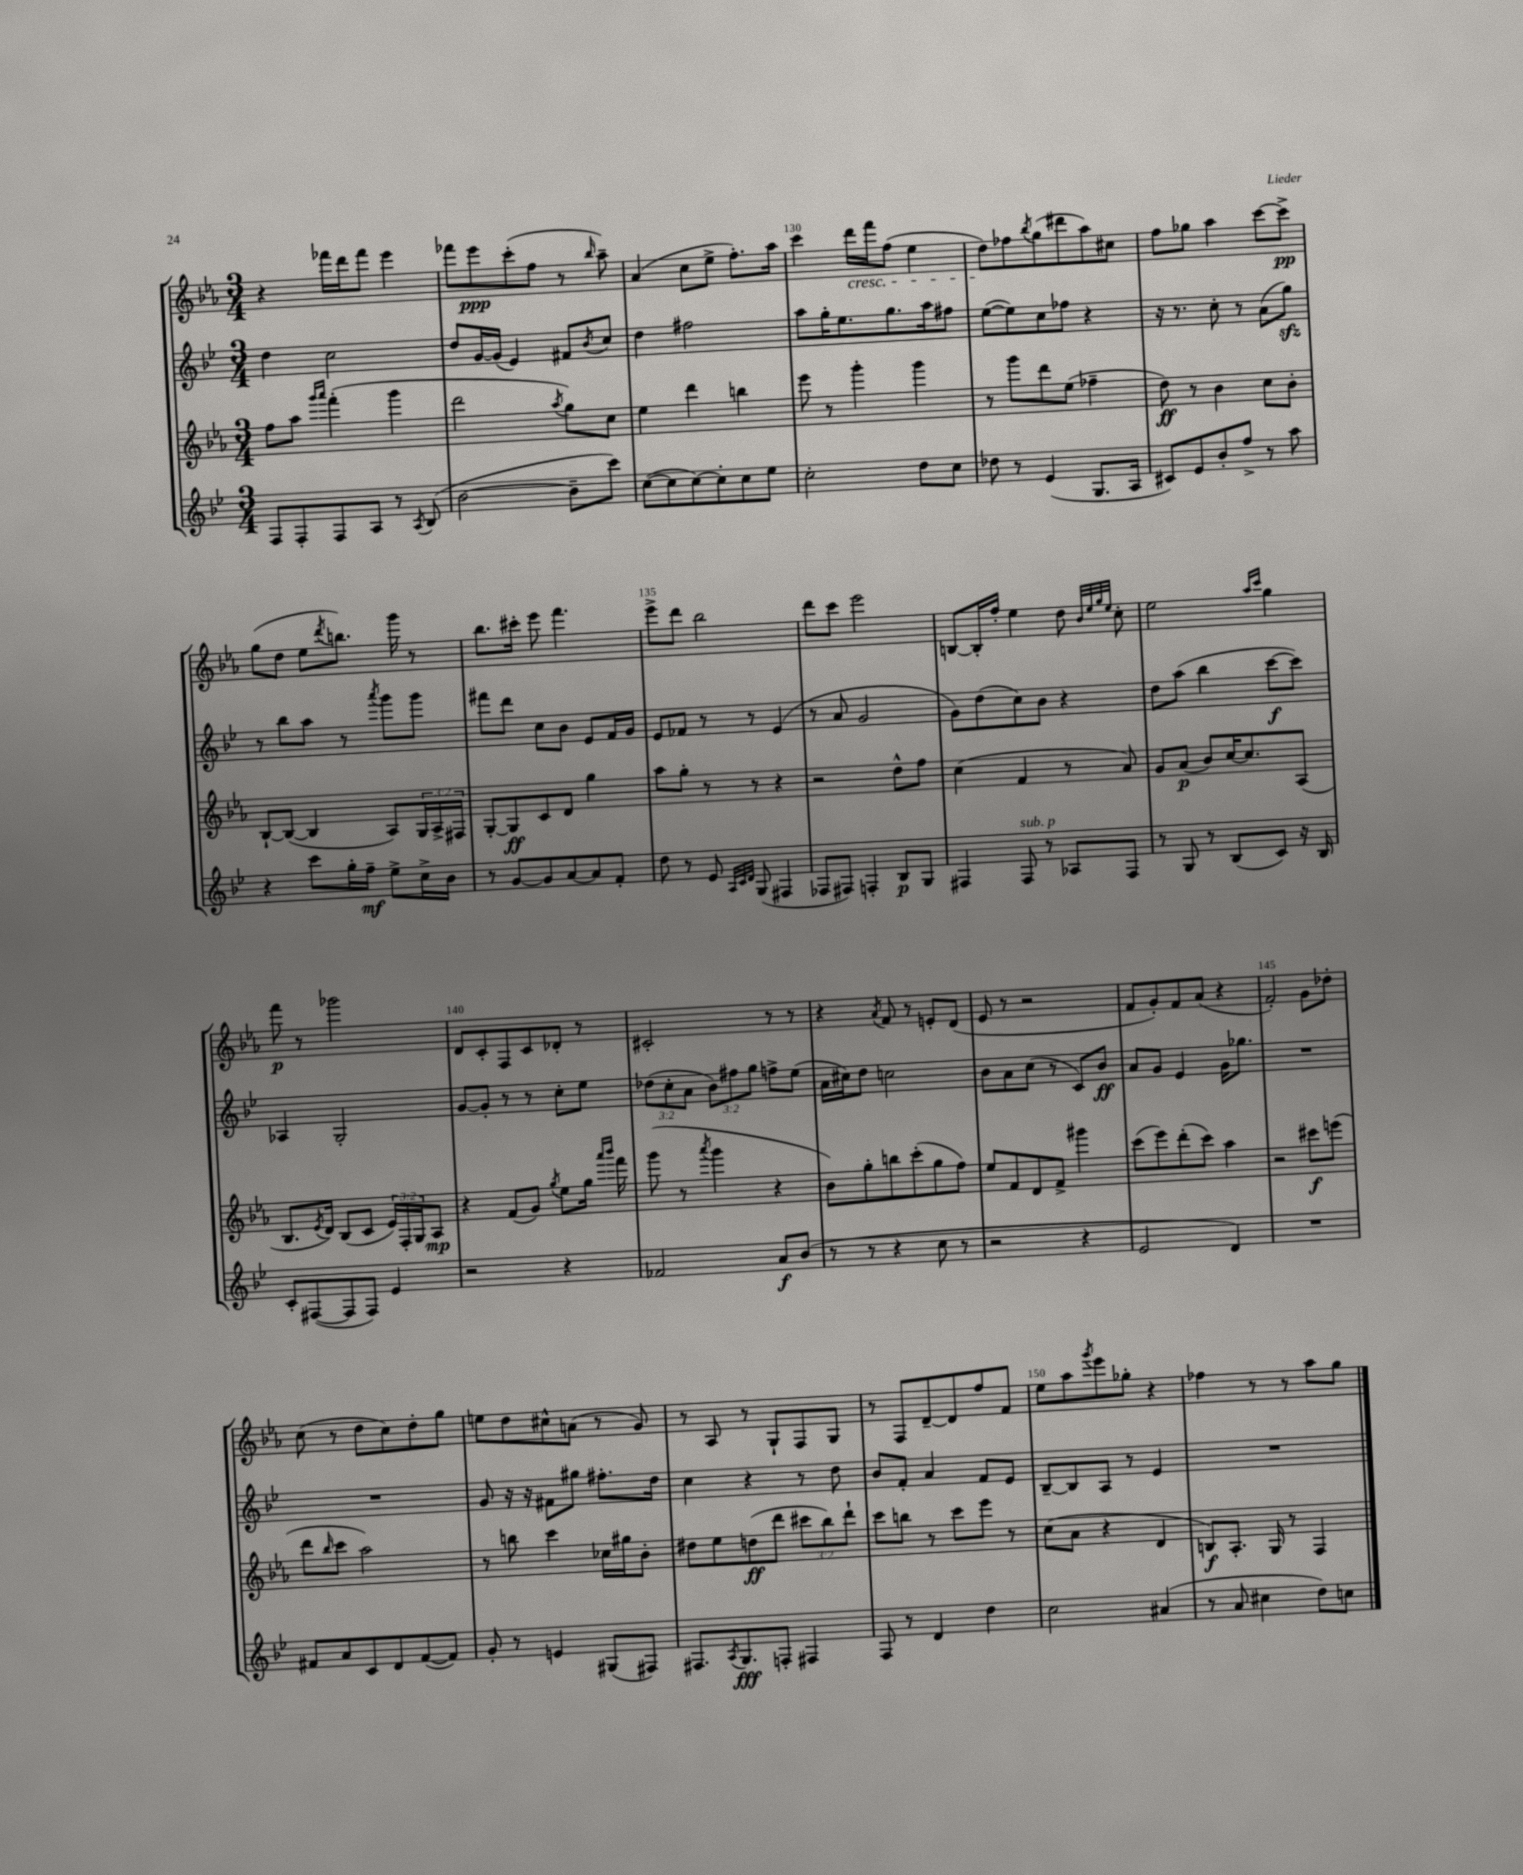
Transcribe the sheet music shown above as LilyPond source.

<<
\new StaffGroup <<
\new Staff = "s0" {
    \clef treble \key ees \major \numericTimeSignature \time 3/4
    r4 fes'''16 d'''16 fes'''8 ees'''4 |
    fes'''8 ees'''8\ppp c'''8-.( f''8 r8 \grace { bes''16 } aes''8--) |
    aes'4( c''8 ees''8-> f''8.-.) aes''16 |
    c'''4 d'''16\cresc f'''16 f''8( ees''4 |
    d''8\!) fes''8 \acciaccatura { bes''8 } g''8( dis'''8 aes''8) cis''8 |
    f''8 ges''8 aes''4 c'''8~ c'''8->\pp |
    g''8( d''8 ees''8 \acciaccatura { d'''8 } b''8.) g'''16 r8 |
    bes''8. cis'''16-. ees'''8 f'''4. |
    ees'''8-> d'''8 bes''2 |
    d'''8 c'''8 ees'''2 |
    b8~ b16-. f''16-. ees''4 d''8 \grace { bes'32 ees''32 g''32 ees''32 } c''8-. |
    ees''2 \grace { aes''16 c'''16 } g''4 |
    f'''8\p r8 ges'''2 |
    d'8 c'8-. f8 c'8 des'8-. r8 |
    cis'2-. r8 r8 |
    r4 \acciaccatura { aes'8 } f'8 r8 e'8-. d'8( |
    ees'8 r8 r2 |
    f'8 g'8-.) f'8 aes'8( r4 |
    f'2-.) g'8 des''8-. |
    c''8( r8 d''8 c''8) d''8-. g''8 |
    e''8 d''8 cis''8-^ a'8( r8 g'8) |
    r8 aes8 r8 g8-! f8 g8 |
    r8 f8 d'8~-- d'8 f''8 f'8 |
    ees''8 aes''8 \acciaccatura { g'''8 } ees'''8 ges''8-. r4 |
    fes''4 r8 r8 aes''8 g''8 \bar "|." |
}
\new Staff = "s1" {
    \clef treble \key bes \major \numericTimeSignature \time 3/4 \override Staff.TupletNumber.text = #tuplet-number::calc-fraction-text
    d''4 c''2 |
    d''8 g'16~ g'16( ees'4) fis'8 \acciaccatura { bes'8 } c''8 |
    d''4 fis''2 |
    a''8 g''16-. ees''8. g''8. a''16 fis''8 |
    ees''8~( ees''8) c''8 fes''8 r4 |
    r16 r8. c''8-. r8 a'8( g''8\sfz) |
    r8 bes''8 a''8 r8 \acciaccatura { a'''8 } g'''8 g'''8 |
    fis'''8 d'''8 c''8 bes'8 ees'8 f'16 g'16 |
    ees'8 fes'8 r8 r8 ees'4( |
    r8 a'8 g'2 |
    g'8) d''8( c''8) bes'8 r4 |
    d''8 a''8( bes''4 c'''8~\f c'''8) |
    aes4 g2-. |
    g'8~ g'8-. r8 r8 c''8-. ees''8 |
    \tuplet 3/2 { des''8( c''8-. a'8 } \tuplet 3/2 { bes'8) fis''8 g''8 } f''8-> ees''8( |
    a'16 cis''16) d''8 c''2 |
    bes'8 a'8 c''8( r8 c'8) bes'8\ff |
    a'8 g'8 ees'4 g'16 ges''8. |
    R2. |
    R2. |
    g'8 r16 r16 fis'8 gis''8 fis''8.-. d''16 |
    c''4 r4 r8 d''8 |
    bes'8 f'8-. a'4 f'8 ees'8 |
    bes8~-- bes8 a8 r8 ees'4 |
    R2. \bar "|." |
}
\new Staff = "s2" {
    \clef treble \key ees \major \numericTimeSignature \time 3/4 \override Staff.TupletNumber.text = #tuplet-number::calc-fraction-text
    f''8 aes''8 \grace { g'''16 aes'''16 } f'''4-.( g'''4 |
    d'''2 \acciaccatura { aes''8 } g''8) c''8 |
    ees''4 d'''4 b''4 |
    ees'''8 r8 g'''4-. g'''4 |
    r8 g'''8 d'''8 ees''8( fes''4-- |
    d''8\ff) r8 bes'4 c''8 bes'8-. |
    bes8~-! bes8~( bes4 aes8) \tuplet 3/2 { g16 aes16-> fis16 } |
    g8~-. g8\ff c'8 d'8 g''4 |
    aes''8 g''8-. r8 r8 r4 |
    r2 d''8-^ f''8 |
    c''4( f'4 r8 aes'8) |
    g'8 aes'8\p( bes'8) c''16~ c''8. aes8( |
    bes8. \acciaccatura { ees'8 } d'16) bes8( c'8 \tuplet 3/2 { ees'16) f16-. g16 } aes8\mp |
    r4 f'8( g'8) \acciaccatura { g''8 } ees''8 g''16 \grace { aes'''16 bes'''16 } f'''16 |
    g'''8( r8 \acciaccatura { aes'''8 } g'''4 r4 |
    bes'8) g''8-. b''8 c'''8-.( g''8 f''8) |
    ees''8 f'8 d'8 f'8-> gis'''4 |
    c'''8( ees'''8) d'''8-.( c'''8) aes''4 |
    r2 cis'''8\f e'''8( |
    d'''8 \grace { bes''16 } c'''8 aes''2) |
    r8 b''8 c'''4 ces''16 gis''16 bes'8-. |
    dis''8 ees''8 d''8\ff( d'''8 \tuplet 3/2 { cis'''8 bes''8) d'''8-! } |
    c'''8 b''8 r8 c'''8 ees'''8 r8 |
    c''8( aes'8 r4 d'4 |
    b8\f) aes8.-. g16 r8 f4 \bar "|." |
}
\new Staff = "s3" {
    \clef treble \key bes \major \numericTimeSignature \time 3/4
    f8 f8-. f8 a8 r8 \acciaccatura { a8 } bes8( |
    bes'2~ bes'8-- c'''8) |
    c''8~( c''8 c''8~) c''8-. c''8 ees''8 |
    c''2-. d''8 c''8 |
    des''8 r8 ees'4( g8. a16 |
    cis'8) ees'8 bes'8-. f''8-> r8 a''8 |
    r4 c'''8 g''16-. f''16--\mf ees''8-> c''16-> bes'16 |
    r8 g'8~ g'8 a'8~ a'8 f'8-. |
    d''8 r8 ees'8 \grace { a32 c'32 d'32 } g8( fis4 |
    fes8 fis8) f4-. bes8\p g8 |
    fis4 fis8^\markup { \italic "sub. p" } r8 aes8 fis8 |
    r8 g8 r8 bes8( c'8) r16 bes16 |
    c'8-. fis8~( fis8 fis8) ees'4 |
    r2 r4 |
    fes'2 a'8\f bes'8( |
    r8 r8 r4 c''8 r8 |
    r2 r4 |
    ees'2 d'4) |
    R2. |
    fis'8 a'8 c'8 d'8 fis'8~( fis'8) |
    g'8-. r8 e'4 gis8( fis8) |
    fis8. \acciaccatura { a8 } g8.\fff f8-. fis4 |
    f8 r8 d'4 d''4 |
    c''2 ais'4( |
    r8 a'8 cis''4 d''8) c''8 \bar "|." |
}
>>
>>
\layout { \context { \Score currentBarNumber = #127 \override BarNumber.break-visibility = ##(#f #t #t) barNumberVisibility = #(every-nth-bar-number-visible 5) } }
